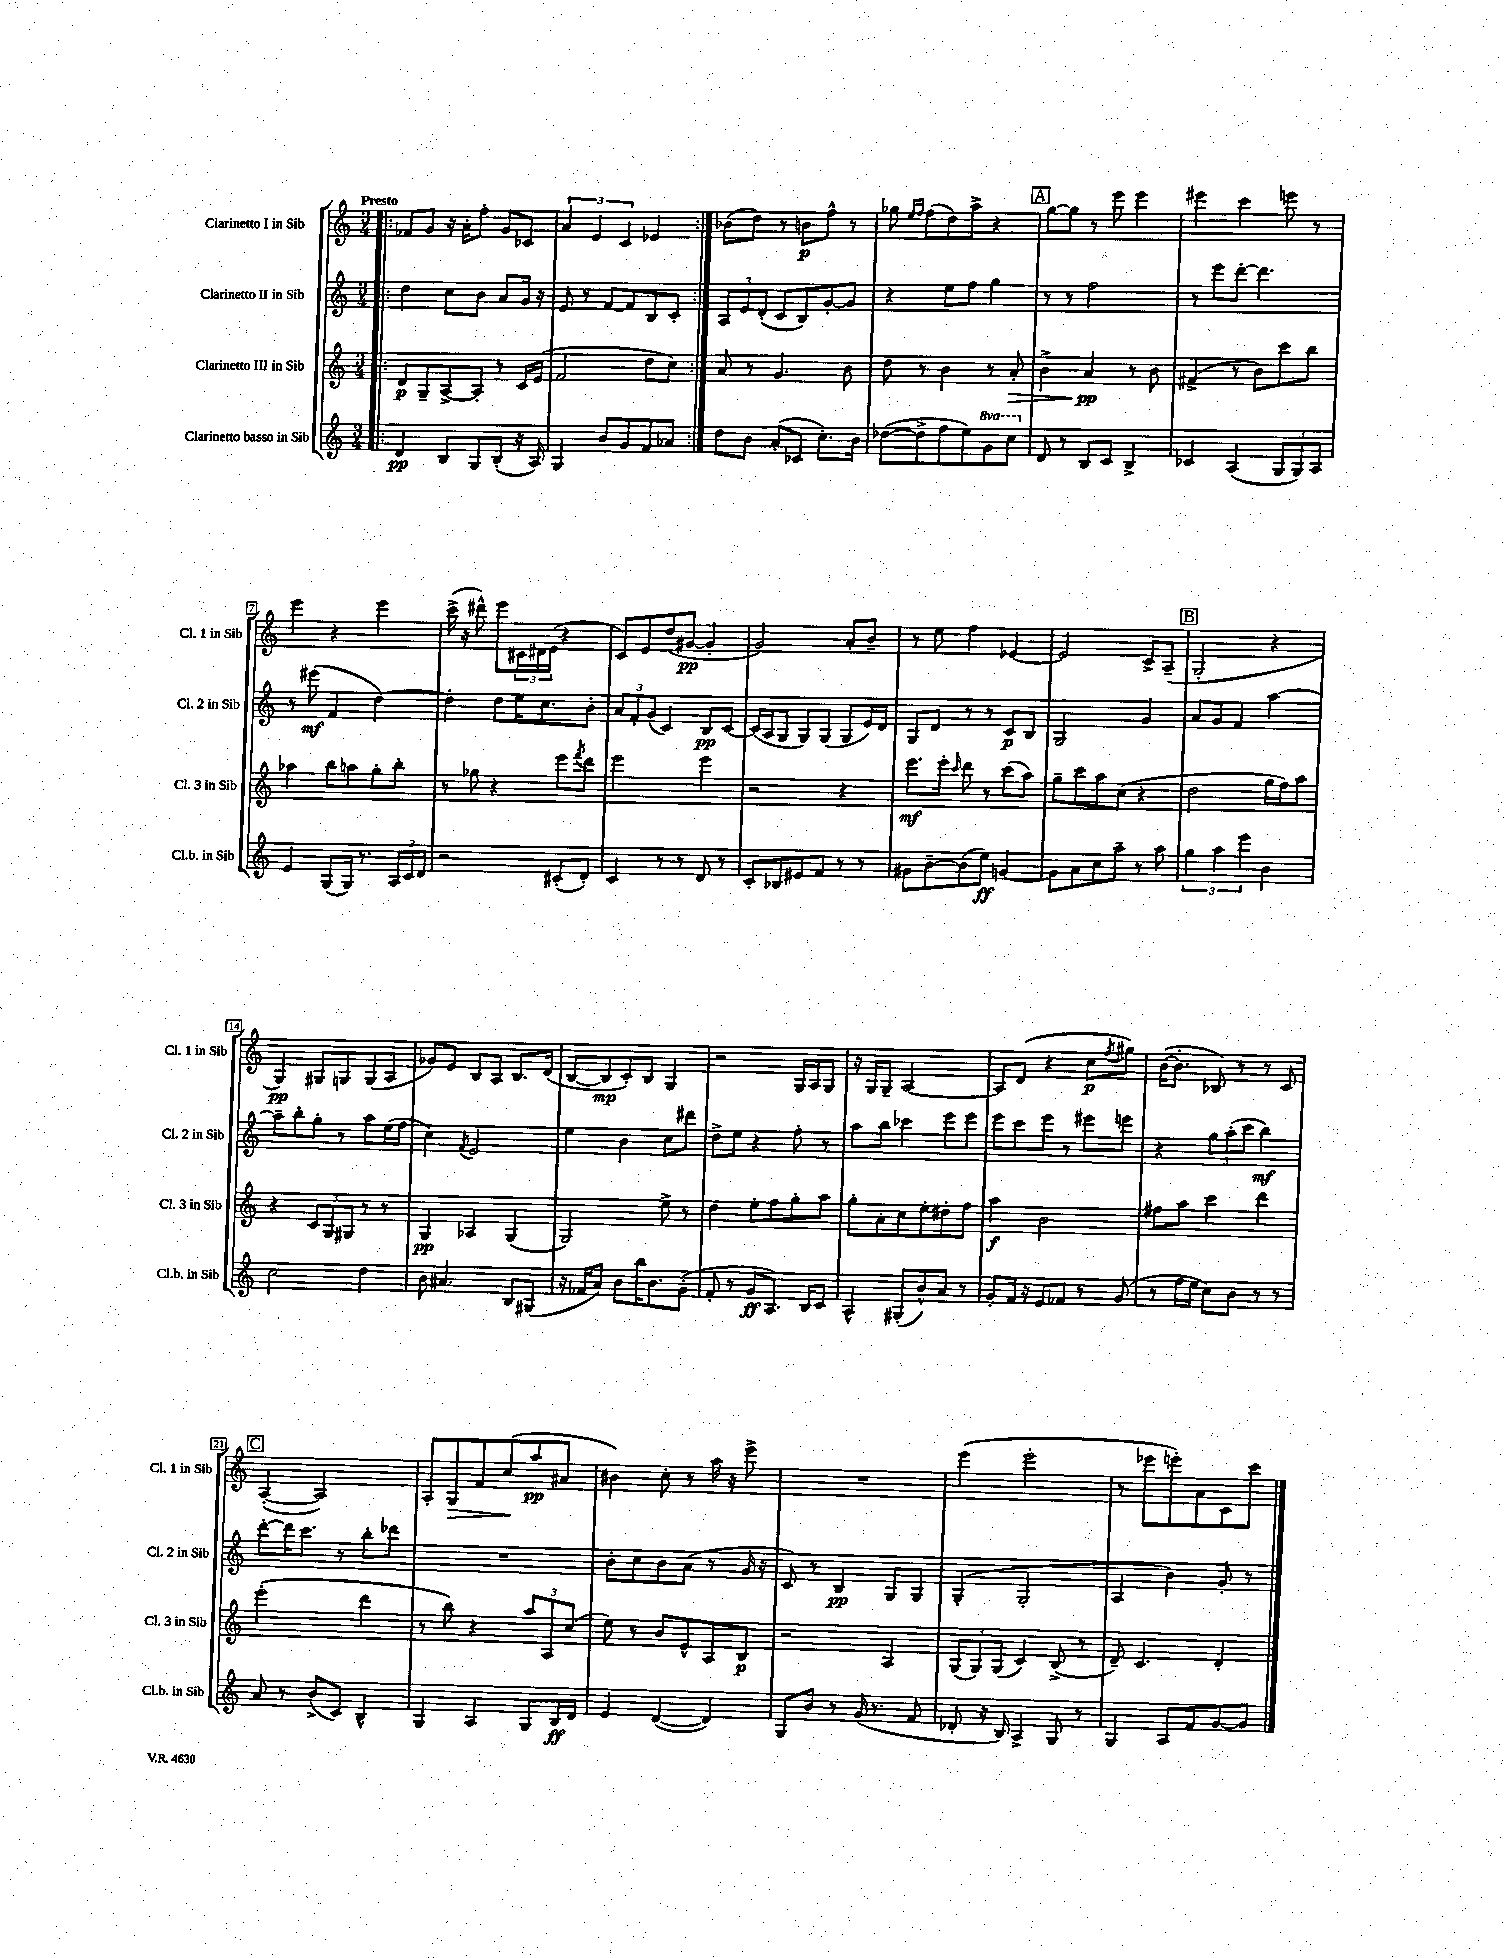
<<
\new StaffGroup <<
\new Staff = "s0" \with { instrumentName = "Clarinetto I in Sib" shortInstrumentName = "Cl. 1 in Sib" } {
    \clef treble \key c \major \numericTimeSignature \time 3/4 \tempo "Presto"
    \repeat volta 2 { \bar ".|:" fes'8 g'8 r16 a'16-. f''8-. g'8 ces'8 |
    \tuplet 3/2 { a'4 e'4 c'4 } ees'4 | }
    bes'8( d''8) r8 b'8\p f''8-^ r8 |
    ges''8 \grace { e''16 f''16 } f''8( d''8) a''8-> r4 |
    \mark \markup { \box "A" } g''8~ g''8 r8 e'''8 e'''4 |
    eis'''4 c'''4 e'''8 r8 |
    e'''4 r4 e'''4 |
    c'''16->( r16 dis'''8-^) e'''8 \tuplet 3/2 { cis'16 dis'16 e'16( } r4 |
    c'8) e'8 d''8( gis'8~\pp gis'4-. |
    g'2) a'8-. b'8-- |
    r8 e''8 f''4 ees'4~ |
    ees'2 c'8-> a8--( |
    \mark \markup { \box "B" } g2-. r4 |
    g4\pp) gis8 g8 g8( a8 |
    ges'8) e'8 b8 a8 b8. d'16( |
    b8~ b8\mp c'8-.) b8 g4 |
    r2 g16 a16 g8 |
    r16 g16 g8-- a2~ |
    a8 d'8( r4 c''8\p \acciaccatura { f''8 } gis''8) |
    b'16~( b'8.-. bes8) r8 r8 c'8 |
    \mark \markup { \box "C" } a4~-.( a2) |
    a8-. g8\> f'8 c''8\!( a''8\pp ais'8 |
    bis'4) c''8-. r8 a''16 r16 e'''8-> |
    R2. |
    e'''4( e'''2-. |
    r8 ees'''8 e'''8-.) a'8 c'8 c'''8 \bar "|." |
}
\new Staff = "s1" \with { instrumentName = "Clarinetto II in Sib" shortInstrumentName = "Cl. 2 in Sib" } {
    \clef treble \key c \major \numericTimeSignature \time 3/4
    \repeat volta 2 { \bar ".|:" d''4 c''8 b'8 a'8 g'16 r16 |
    e'8 r8 f'8~ f'8 b8 c'8-. | }
    \tuplet 3/2 { a8 e'8 d'8-.( } c'8 b8) g'8~-. g'8 |
    r4 e''8 f''8 g''4 |
    \mark \markup { \box "A" } r8 r8 f''2 |
    r8 e'''8 d'''8~-. d'''4. |
    r8 eis'''8\mf( f'4 d''4~) |
    d''4-. d''8 e''16 c''8. b'8-. |
    \tuplet 3/2 { a'8 f'8-. g'8( } c'4) b8\pp c'8~ |
    c'16( a16 g8 g8) g8( g8 e'16) d'16 |
    g8 d'8 r8 r8 c'8\p b8 |
    g2 g'4 |
    \mark \markup { \box "B" } a'8 g'8 f'4 a''4~ |
    a''8-- b''8-. g''8-. r8 a''8 e''16( f''16 |
    c''4) \acciaccatura { f'8 } e'2 |
    e''4 b'4 c''8 dis'''8 |
    d''8-> e''8 r4 f''8-. r8 |
    a''8 b''8 ces'''4 e'''8 e'''8 |
    e'''8 c'''8 e'''8 r8 eis'''8 e'''8 |
    r4 \tuplet 3/2 { g''8 a''8-.( c'''8 } b''4\mf) |
    \mark \markup { \box "C" } d'''8~-. d'''16 c'''8. r8 b''8-. des'''8 |
    R2. |
    b'8-. c''8 b'8 a'8( r8 g'16 r16 |
    c'8) r8 b4\pp g8 g8 |
    g4-.( g2-. |
    a4 b'4) g'8-. r8 \bar "|." |
}
\new Staff = "s2" \with { instrumentName = "Clarinetto III in Sib" shortInstrumentName = "Cl. 3 in Sib" } {
    \clef treble \key c \major \numericTimeSignature \time 3/4
    \repeat volta 2 { \bar ".|:" d'8\p g8-- a8~-> a8-. r8 c'16 e'16( |
    f'2 d''8 c''8) | }
    a'8 r8 g'4. b'8 |
    d''8 r8 b'4 r8 a'8-.\> |
    \mark \markup { \box "A" } b'4-> a'4\pp\! r8 b'8 |
    fis'4->( r8 b'8) c'''8 b''8 |
    aes''4 b''8 a''8 g''8-. b''8-. |
    r8 ges''8 r4 e'''8 \acciaccatura { f'''8 } d'''8 |
    e'''2 e'''4 |
    r2 r4 |
    e'''8.\mf e'''16-. \grace { c'''16 } d'''8 r8 c'''8( a''8) |
    g''8-- c'''8 a''8 c''8( r4 |
    \mark \markup { \box "B" } d''2 g''16 f''16) a''8 |
    r4 \tuplet 3/2 { c'8 g8 gis8 } r8 r8 |
    g4\pp aes4 g4( |
    g2) e''8-> r8 |
    d''4 e''8-. f''8 g''8-. a''8 |
    g''8-. a'8-. c''8 e''8-. dis''8-. f''8 |
    a''4\f b'2 |
    fis''8 a''8 c'''4 d'''4 |
    \mark \markup { \box "C" } e'''2-.( d'''4 |
    r8 b''8) r4 \tuplet 3/2 { a''8 a8 c''8( } |
    e''8) r8 b'8 e'8-^ a8 b8\p |
    r2 a4 |
    \tuplet 3/2 { g8( g8) g8( } c'4) b8->( r8 |
    d'8--) c'4. d'4-. \bar "|." |
}
\new Staff = "s3" \with { instrumentName = "Clarinetto basso in Sib" shortInstrumentName = "Cl.b. in Sib" } {
    \clef treble \key c \major \numericTimeSignature \time 3/4 \set Staff.ottavationMarkups = #ottavation-simple-ordinals
    \repeat volta 2 { \bar ".|:" d'4\pp b8 g8 b8-.( r16 a16) |
    g4 b'8 g'8 f'8 aes'8 | }
    d''8 b'8 a'8-.( ces'8 c''8.-.) b'16 |
    des''8~( des''8-> f''8 e''8) \ottava #1 g''8 c'''8 \ottava #0 |
    \mark \markup { \box "A" } d'8 r8 b8 c'8 b4-> |
    ces'4 a4( \tuplet 3/2 { g8 g8) a8 } |
    e'4 g8( g16) r8. \tuplet 3/2 { a16 c'16 d'16 } |
    r2 cis'8-.( d'8-.) |
    c'4 r8 r8 d'8 r8 |
    c'8-. bes8 eis'8 f'8 r8 r8 |
    gis'8 b'8~-- b'8( e''8\ff) g'4~ |
    g'8 a'8 c''8 a''8-- r8 a''8 |
    \mark \markup { \box "B" } \tuplet 3/2 { g''4 a''4 e'''4 } b'4 |
    c''2 d''4 |
    b'8 ais'4. b8 gis8( |
    r16 fes'16 a'8) b'8 b''16 b'8. g'8-.( |
    f'8-. r8 g'8\ff a8.) b16 c'8 |
    a4-^ gis8-.( b'8-^) a'8 r8 |
    g'8-. f'16 r16 e'8 fes'8 r8 g'8( |
    r8 f''16 e''16 c''8) b'8 r8 r8 |
    \mark \markup { \box "C" } a'8 r8 b'8->( c'8) b4-^ |
    g4 a4 g8 b16\ff d'16 |
    e'4 d'4~( d'4) |
    g8 b'8 r8 g'16( r8. f'8 |
    des'8-. r16 b16) a4-> g8 r8 |
    g4 a8 f'8 g'8~ g'8 \bar "|." |
}
>>
>>
\layout { \context { \Score \override BarNumber.stencil = #(make-stencil-boxer 0.1 0.3 ly:text-interface::print) } }
